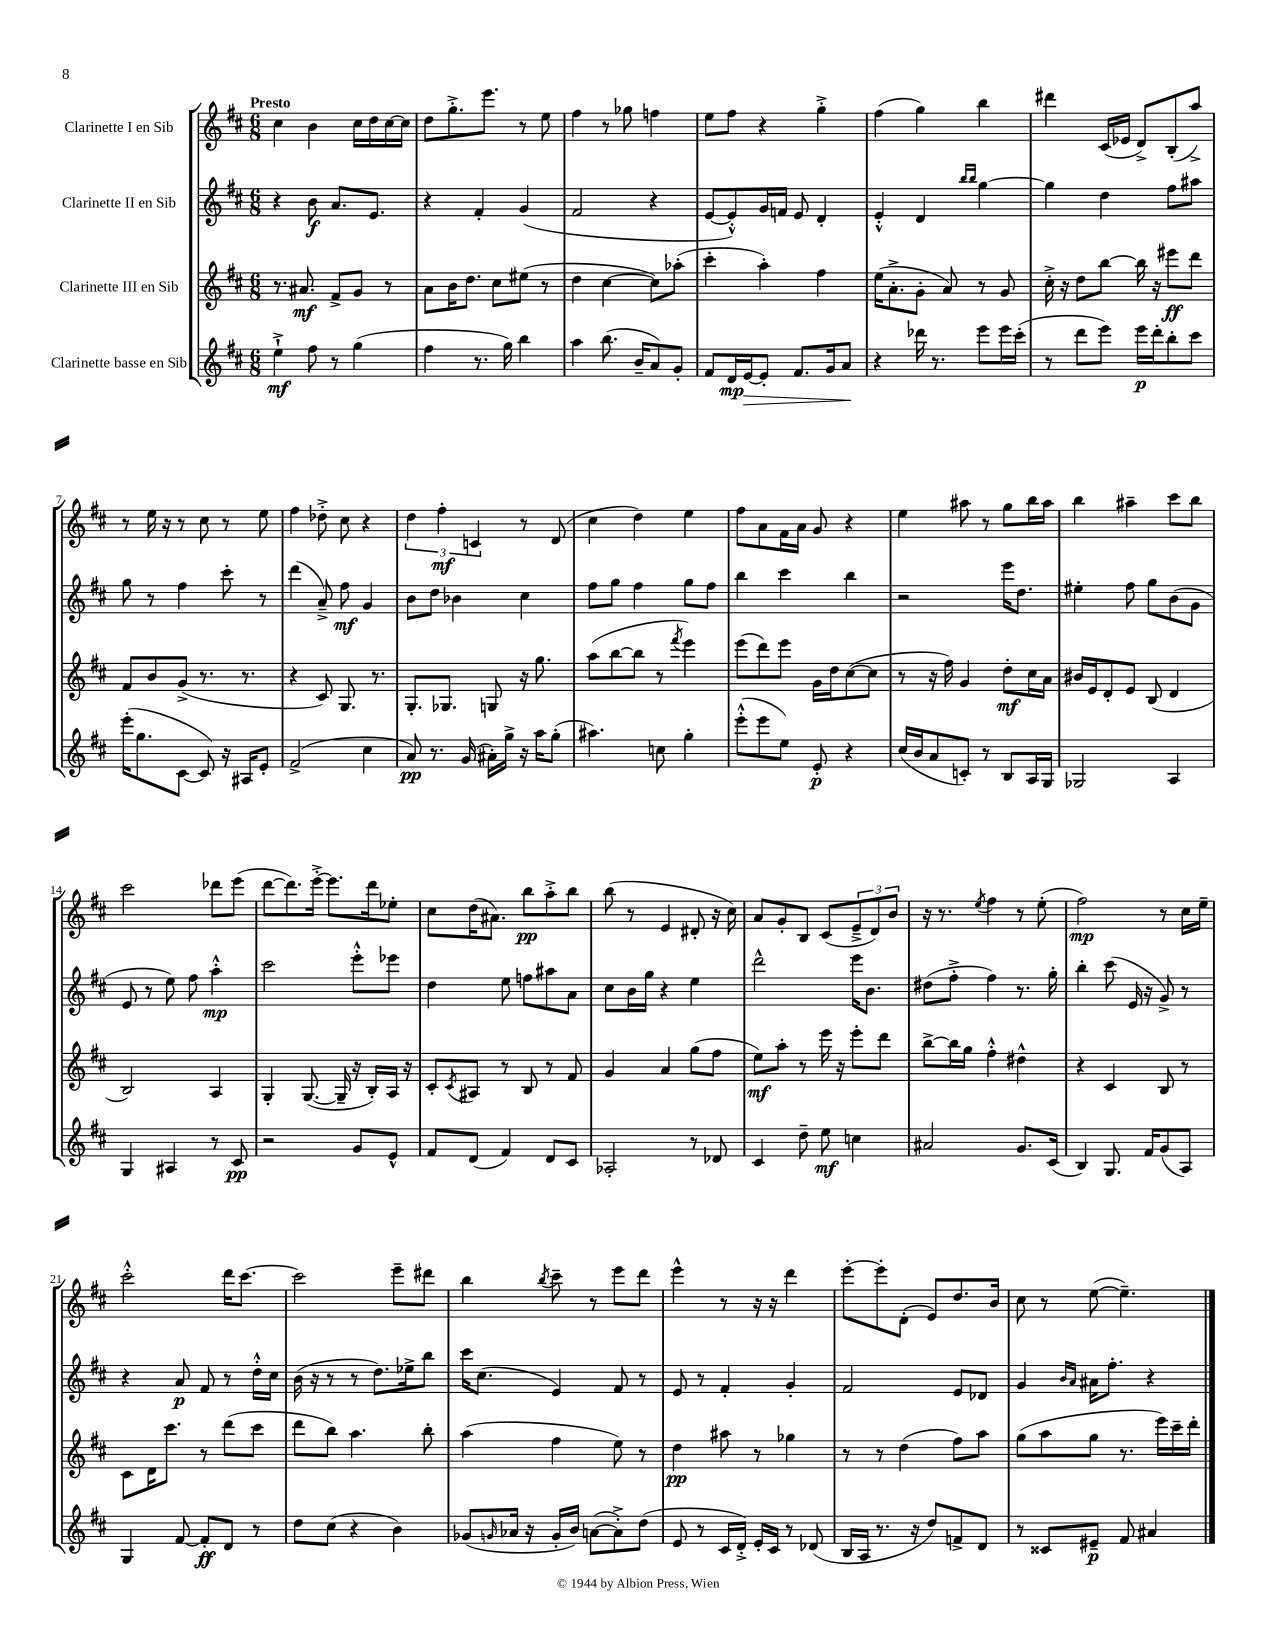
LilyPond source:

<<
\new StaffGroup <<
\new Staff = "s0" \with { instrumentName = "Clarinette I en Sib" } {
    \clef treble \key d \major \numericTimeSignature \time 6/8 \tempo "Presto"
    cis''4 b'4 cis''16 d''16 cis''16~ cis''16 |
    d''8 g''8.-.-> e'''8. r8 e''8 |
    fis''4 r8 ges''8 f''4 |
    e''8 fis''8 r4 g''4-.-> |
    fis''4( g''4) b''4 |
    dis'''4 cis'16( ees'16 d'8->) b8-.( a''8->) |
    r8 e''16 r16 r8 cis''8 r8 e''8 |
    fis''4 des''8-.-> cis''8 r4 |
    \tuplet 3/2 { d''4 fis''4-.\mf c'4 } r8 d'8( |
    cis''4 d''4) e''4 |
    fis''8 a'8 fis'16 a'16 g'8 r4 |
    e''4 ais''8 r8 g''8 b''16 ais''16 |
    b''4 ais''4-- cis'''8 b''8 |
    cis'''2 des'''8 e'''8( |
    d'''8~ d'''8.) e'''16~-.-> e'''8. d'''16 ees''8-. |
    cis''8 d''16( ais'8.) b''8\pp a''8-.-> b''8 |
    b''8( r8 e'4 dis'8-. r16 cis''16) |
    a'8 g'8-. b8 cis'8( \tuplet 3/2 { e'8---> d'8) b'8 } |
    r16 r8. \acciaccatura { e''8 } fis''4 r8 e''8-.( |
    fis''2\mp) r8 cis''16 e''16-- |
    cis'''2-.-^ d'''16 cis'''8.~ |
    cis'''2 e'''8-- dis'''8 |
    b''4 \acciaccatura { b''8 } cis'''8-- r8 e'''8 d'''8 |
    e'''4-^ r8 r16 r16 d'''4 |
    e'''8~-. e'''8-. d'8-.( e'8) d''8. b'16 |
    cis''8 r8 e''8~( e''4.--) \bar "|." |
}
\new Staff = "s1" \with { instrumentName = "Clarinette II en Sib" } {
    \clef treble \key d \major \numericTimeSignature \time 6/8
    r4 b'8\f a'8. e'8. |
    r4 fis'4-. g'4( |
    fis'2 r4 |
    e'8~ e'8-.-^) g'16 f'16 e'8 d'4-. |
    e'4-.-^ d'4 \grace { b''16 b''16 } g''4~ |
    g''4 d''4 fis''8 ais''8 |
    g''8 r8 fis''4 cis'''8-. r8 |
    d'''4( a'8--->) fis''8\mf g'4 |
    b'8 d''8 bes'4 cis''4 |
    fis''8 g''8 fis''4 g''8 fis''8 |
    b''4 cis'''4 b''4 |
    r2 e'''16 d''8. |
    eis''4-. fis''8 g''8 b'8( g'8 |
    e'8 r8 e''8) fis''8 a''4-.-^\mp |
    cis'''2 e'''8-.-^ ees'''8 |
    d''4 e''8 f''8 ais''8 a'8 |
    cis''8 b'16 g''16 r4 e''4 |
    d'''2-^ e'''16 b'8. |
    dis''8( fis''8-.-> fis''4) r8. g''16-. |
    b''4-. cis'''8( e'16 r16 g'8->) r8 |
    r4 a'8\p fis'8 r8 d''16-.-^ cis''16 |
    b'16( r16 r8 r8 d''8.) ees''16-> b''8 |
    cis'''16 cis''8.( e'4) fis'8 r8 |
    e'8 r8 fis'4-. g'4-. |
    fis'2 e'8 des'8 |
    g'4 \grace { b'16 a'16 } ais'16 fis''8.-. r4 \bar "|." |
}
\new Staff = "s2" \with { instrumentName = "Clarinette III en Sib" } {
    \clef treble \key d \major \numericTimeSignature \time 6/8
    r8. ais'8.\mf fis'8-> g'8 r8 |
    a'8 b'16 d''8. cis''8 eis''8( r8 |
    d''4 cis''4~ cis''8) aes''8-.( |
    cis'''4-. a''4-.) fis''4 |
    e''16( a'8.-.-> g'8-. a'8) r8 g'8 |
    cis''16-.-> r16 d''8 b''8~ b''16 r16 eis'''8\ff d'''8 |
    fis'8 b'8 g'8->( r8. r8. |
    r4 cis'8) g8. r8. |
    g8.-. ges8. g8 r16 g''8. |
    a''8( b''8~ b''8 r8 \acciaccatura { fis'''8 } e'''4) |
    e'''8( d'''8) e'''8 g'16 d''16 cis''8~( cis''8 |
    r8 r16 fis''16) g'4 d''8-.\mf cis''16 a'16 |
    bis'16 e'16 d'8-. e'8 b8( d'4 |
    b2) a4 |
    g4-. g8.~( g16-- r16 b16-.) a16 r16 |
    cis'8-. \acciaccatura { cis'8 } ais8 r8 b8 r8 fis'8 |
    g'4 a'4 g''8( fis''8 |
    e''8\mf) a''8-. r8 e'''16 r16 e'''8-. d'''8 |
    b''8~-> b''16 g''16 fis''4-.-^ dis''4-^ |
    r4 cis'4 b8 r8 |
    cis'8 d'16 cis'''8. r8 d'''8( cis'''8 |
    d'''8 b''8) a''4. b''8-. |
    a''4( fis''4 e''8) r8 |
    d''4\pp ais''8 r8 ges''4 |
    r8 r8 d''4( fis''8) a''8 |
    g''8( a''8 g''8 r8. e'''16) cis'''16-- d'''16-. \bar "|." |
}
\new Staff = "s3" \with { instrumentName = "Clarinette basse en Sib" } {
    \clef treble \key d \major \numericTimeSignature \time 6/8
    e''4-!->\mf fis''8 r8 g''4( |
    fis''4 r8. g''16) b''4 |
    a''4 b''8.( b'16-- a'8) g'8-. |
    fis'8 d'16\mp e'16~\> e'8-. fis'8. g'16 a'8\! |
    r4 des'''16 r8. e'''8 e'''16 cis'''16-.( |
    r8 d'''8 e'''8) e'''16\p d'''16-. b''8-. cis'''8 |
    e'''16-.( g''8. cis'8~ cis'8) r16 ais16 e'8-. |
    fis'2->( cis''4 |
    a'8\pp) r8. g'16( ais'16-.) g''16-> r16 a''16 g''8-.( |
    ais''4.) c''8 g''4-. |
    e'''8-.-^( e'''8 e''8) e'8-.\p r4 |
    cis''16( b'16 a'8 c'8-.) r8 b8 a16 g16 |
    ges2 a4 |
    g4 ais4 r8 cis'8\pp |
    r2 g'8 e'8-^ |
    fis'8 d'8( fis'4) d'8 cis'8 |
    aes2-. r8 des'8 |
    cis'4 d''8-- e''8\mf c''4 |
    ais'2 g'8. cis'16( |
    b4) g8. fis'16 g'8( a8) |
    g4 fis'8~ fis'8-.\ff d'8 r8 |
    d''8 cis''8( r4 b'4) |
    ges'8( \grace { g'16 } aes'16 r16 g'16-. b'16) a'8~( a'8-.->) d''8( |
    e'8 r8 cis'16 d'16-.->) e'16-. cis'16 r8 des'8( |
    b16 a16 r8. r16 d''8) f'8-> d'8 |
    r8 cisis'8 eis'8--\p fis'8 ais'4 \bar "|." |
}
>>
>>
